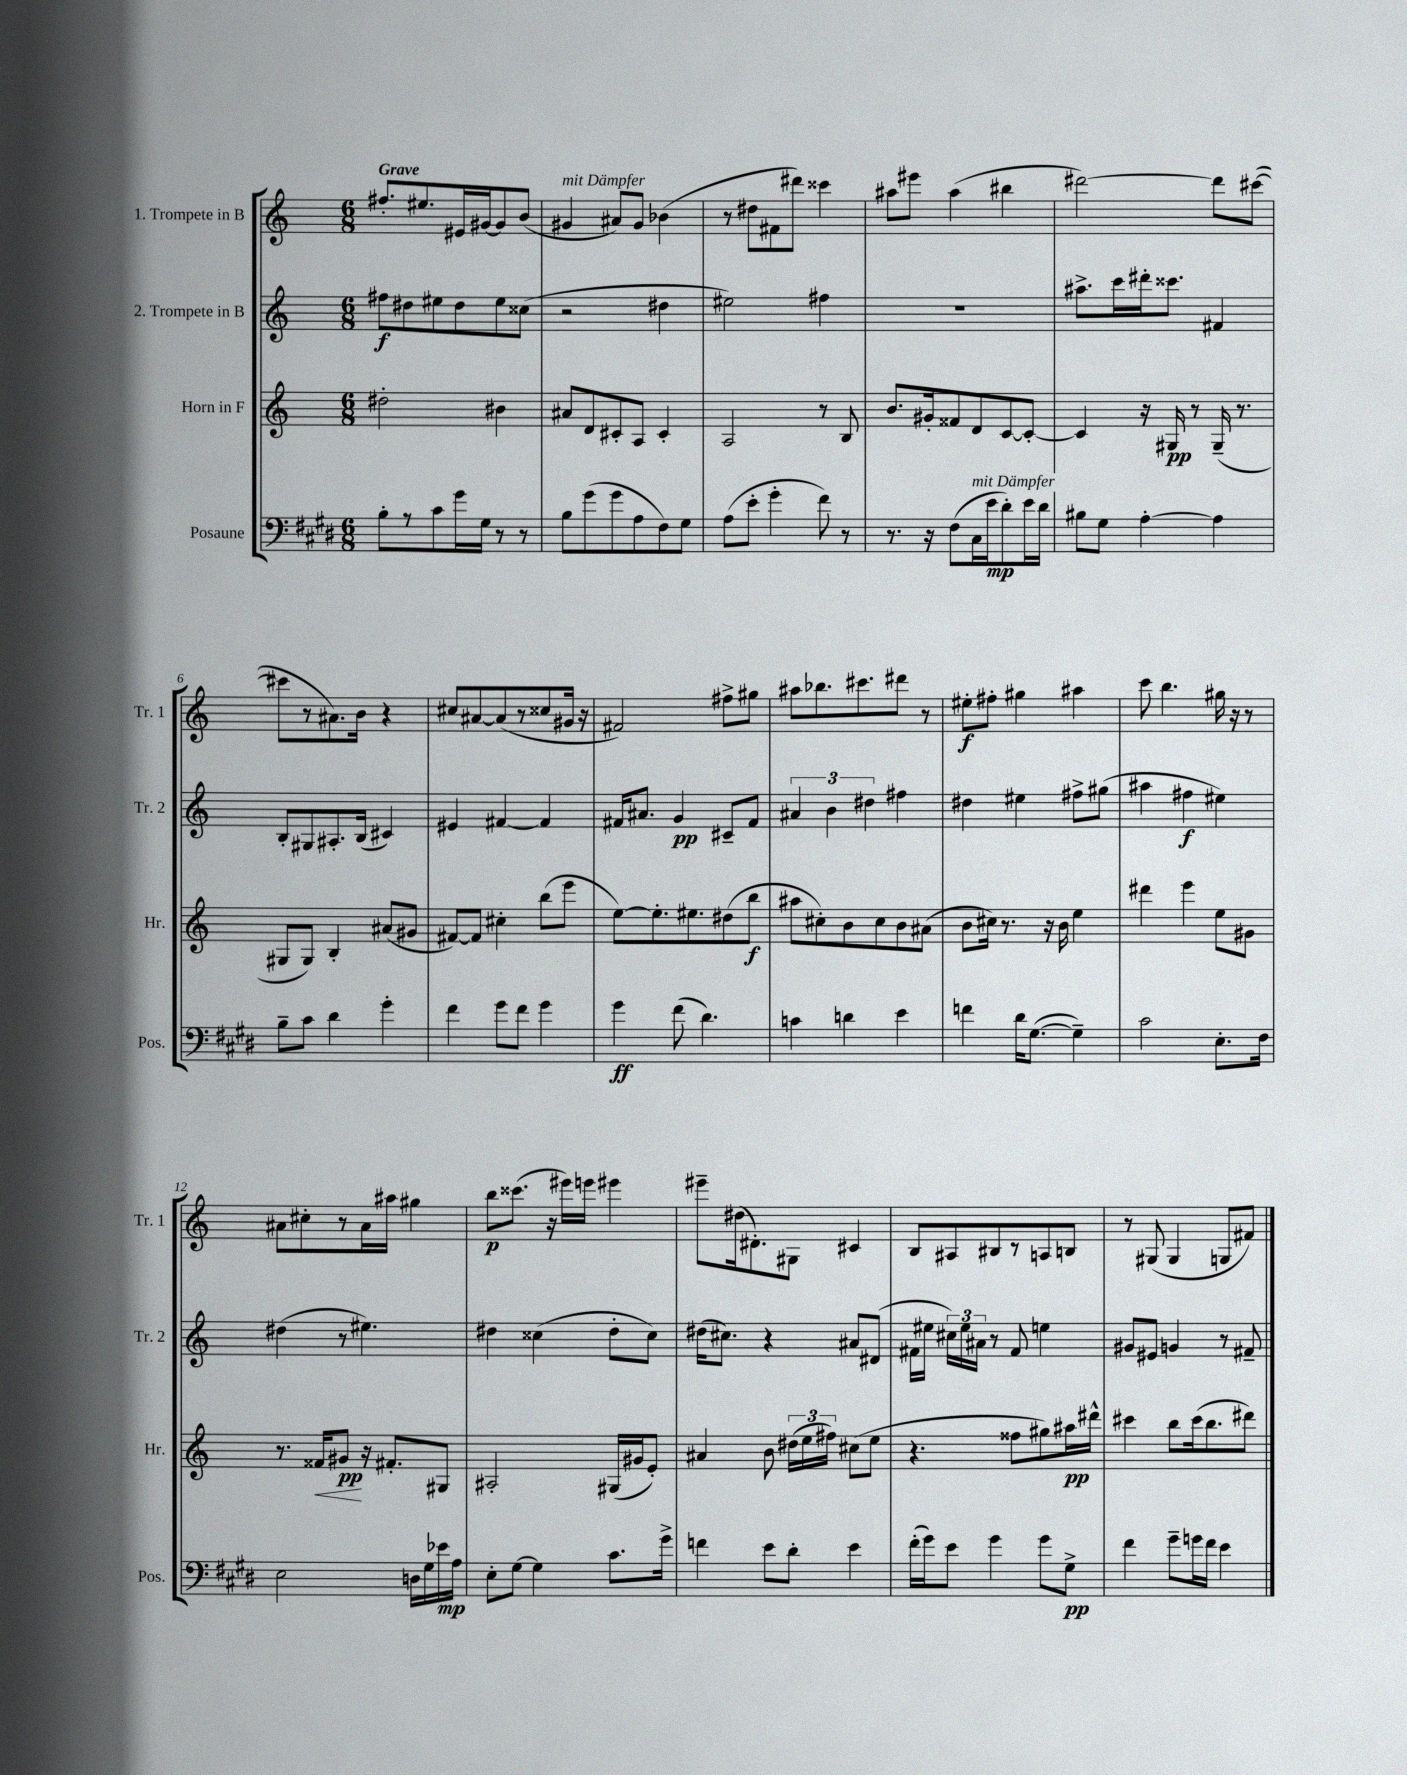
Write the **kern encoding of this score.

**kern	**kern	**kern	**kern
*staff4	*staff3	*staff2	*staff1
*clefF4	*clefG2	*clefG2	*clefG2
*k[f#c#g#d#]	*k[]	*k[]	*k[]
*M6/8	*M6/8	*M6/8	*M6/8
8B'	2dd#'	8ff#	8.ff#'
8r	.	8dd#	.
.	.	.	8.ee#
8c#	.	8ee#	.
16g#	.	8dd#	16e#
16G#	.	.	[16g#
8r	4b#	8ee#	8g#]
8r	.	(8cc##	(8b
=	=	=	=
8B	8a#	2r	4g#
(8g#	8d	.	.
8g#	8c#'	.	8a#)
8A	8A	.	8g#
8F#)	4c#'	4dd#	(4b-
8G#	.	.	.
=	=	=	=
(8A	2A	2ee#)	8r
8e'	.	.	8dd#
4g#'	.	.	8f#
.	.	.	8ddd#)
8f#)	8r	4ff#	4ccc##
8r	8B	.	.
=	=	=	=
8.r	8.b	2.r	8aa#
.	.	.	8eee#
16r	16g#'	.	.
(8F#	8f##	.	(4aa#
16C#	8d	.	.
16e	.	.	.
8d#')	[8c	.	4bb#
16e	8c'_	.	.
16d#	.	.	.
=	=	=	=
8B#	4c]	8.aa#^	[2ddd#)
8G#	.	.	.
.	.	16ccc	.
[4A'	16r	16ddd#'	.
.	16G#	8.ccc##	.
.	8r	.	.
4A]	(16G#~	4f#	8ddd#]
.	8.r	.	.
.	.	.	([8ccc#
=	=	=	=
8B~	8G#	8B'	8ccc#]
8c#	8G#)	8G#	8r
4d#	4B'	8.A#'	8.a#)
.	.	(16B	16b
4g#'	(8a#	4c#)	4r
.	8g#	.	.
=	=	=	=
4f#	[8f#)	4e#	8cc#
.	8f#]	.	[8a#
8g#	4cc#'	[4f#	(8a#]
8f#	.	.	8r
4g#	(8bb	4f#]	8cc##
.	8eee	.	16g#
.	.	.	16r
=	=	=	=
4g#	[8ee)	16f#	2f#)
.	.	8.a#	.
.	8.ee']	.	.
(8f#	.	4g	.
.	8.ee#	.	.
4.d#)	.	.	.
.	(8dd#	8c#~	8ff#^
.	8bb	8f#	8gg#
=	=	=	=
4c	8aa#	6a#	8aa#
.	8cc#')	.	8.bb-
.	.	6b	.
4d	8b	.	.
.	.	.	8.ccc#
.	.	6dd#	.
.	8cc#	.	.
4e	8b	4ff#	8ddd#
.	(8a#	.	8r
=	=	=	=
4f	8b	4dd#	8ee#'
.	16cc#)	.	8ff#'
.	8.r	.	.
16d#	.	4ee#	4gg#
([8.G#	.	.	.
.	16r	.	.
.	16b	.	.
4G#~])	4ee	8ff#^	4aa#
.	.	(8gg#	.
=	=	=	=
2c#	4ddd#	4aa#	8ccc
.	.	.	4.bb
.	4eee	4ff#	.
8.E'	8ee	4ee#)	16gg#
.	.	.	16r
.	8g#	.	8r
16F#	.	.	.
=	=	=	=
2E	8.r	(4dd#	8a#
.	.	.	8cc#'
.	16f##	.	.
.	8g#	8r	8r
.	16r	4.ee#)	16a#
.	8.f#'	.	16aa#
16D	.	.	4gg#
16G#	.	.	.
16e-	8G#	.	.
16A	.	.	.
=	=	=	=
8E'	2A#'	4dd#	8bb
[8G#	.	.	(8.ccc##
4G#]	.	(4cc##	.
.	.	.	16r
.	.	.	16eee#)
.	.	.	16eee
8.c#	(16G#	8dd#'	4eee#
.	16g#	.	.
.	8e')	8cc##)	.
16g#^	.	.	.
=	=	=	=
4f	4a#	(16dd#	8eee#~
.	.	8.cc#)	.
.	.	.	(16dd#
.	.	.	8.d#')
8e	8b	4r	.
8d#'	(24dd#	.	8G#
.	24ee	.	.
.	24ff#)	.	.
4e	(8cc#	8a#	4c#
.	8ee	(8d#	.
=	=	=	=
(16f#'	4.r	16f#	8B
16g#)	.	16ee#	.
8e	.	24cc#)	8A#
.	.	24ee#	.
.	.	24a#	.
4g#	.	8r	8B#
.	8ff##	8f#	8r
8g#	8gg#)	4ee	8A
8G#^	16aa#	.	8B
.	16ddd#^^	.	.
=	=	=	=
4f#	4ccc#	8g#	8r
.	.	8e#	(8G#
8g#~	8bb	4g	4G#
16g	(16ccc#	.	.
16f#	8.bb	.	.
4e	.	8r	8G
.	8ddd#)	8f#~	8f#)
==	==	==	==
*-	*-	*-	*-
